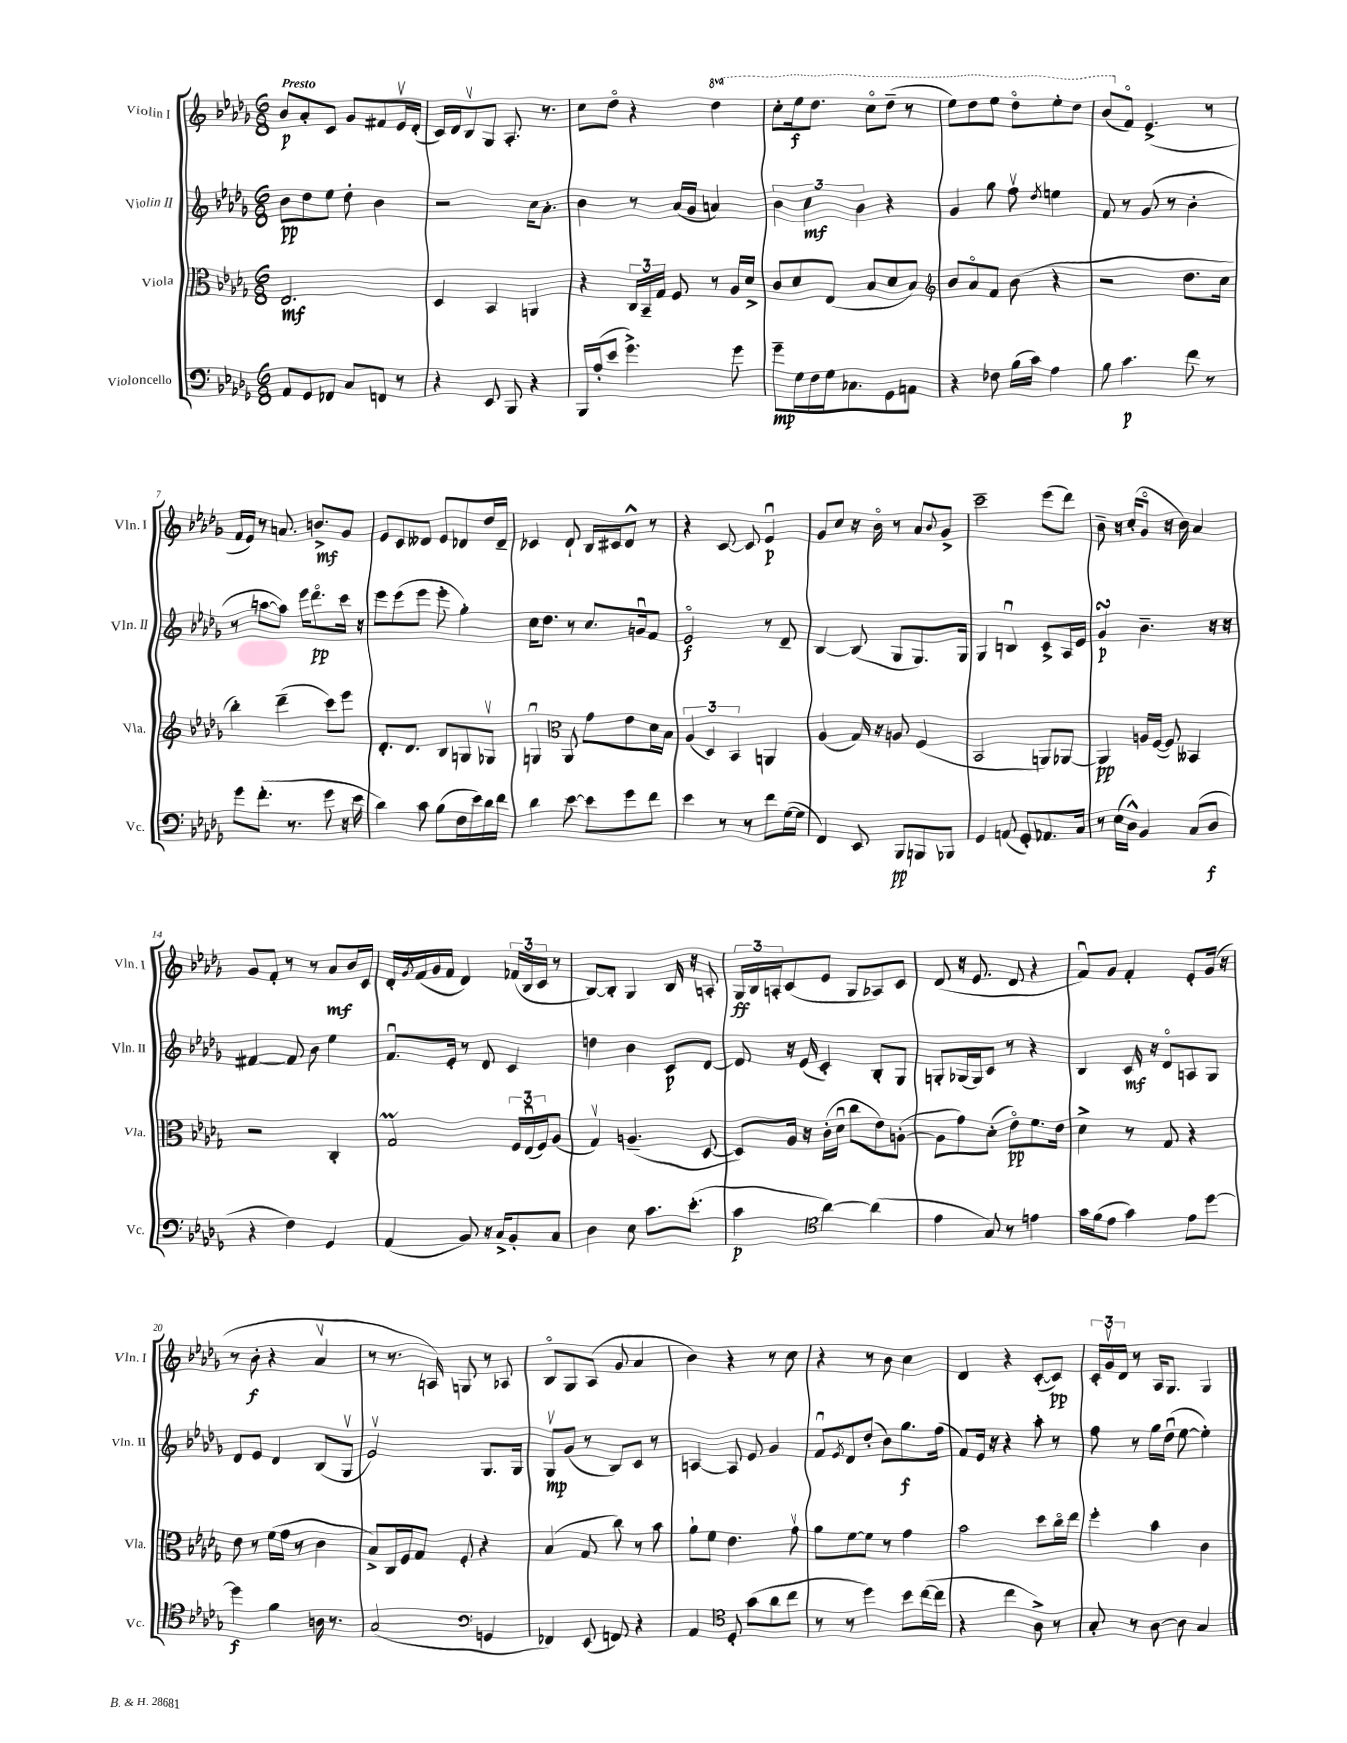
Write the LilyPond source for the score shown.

<<
\new StaffGroup <<
\new Staff = "s0" \with { instrumentName = "Violin I" shortInstrumentName = "Vln. I" } {
    \clef treble \key des \major \numericTimeSignature \time 6/8 \set Staff.ottavationMarkups = #ottavation-simple-ordinals \tempo "Presto"
    bes'8\p aes'8-. c'8 ges'8 fis'8 ees'16\upbow des'16-.( |
    c'16) des'16 bes8\upbow ges8 aes8.-. r8. |
    c''8 des''8\flageolet r4 \ottava #1 des'''4 |
    c'''8-. ees'''16\f des'''8. c'''8\flageolet des'''8--( r8 |
    ees'''8) des'''8 ees'''8 des'''8\flageolet ees'''8-. des'''8 |
    bes''8( \ottava #0 f'8\flageolet) ees'4.->( r8 |
    f'16 ees'16) r8 a'8. b'8.->\mf ges'8 |
    ees'8 c'8 deses'8 ees'8 des'8 des''16 des'16-- |
    ces'4 des'8-! bes16 cis'16 des'8-^ r8 |
    r4 c'8~ c'8 ees'4\downbow\p |
    ges'8 c''8 r16 bes'16\flageolet r8 aes'8 \appoggiatura { bes'8 } ges'8-> |
    c'''2-- ees'''8( des'''8) |
    bes'8-- r16 c''16-.( ges'8\flageolet r16 bes'16) aes'4 |
    ges'8 f'8-. r8 r8 aes'8\mf bes'16 c'16 |
    des'16-. \acciaccatura { ges'8 } f'16( ges'16 f'16 des'4) \tuplet 3/2 { fes'16( bes16 c'16 } r8 |
    bes8~) bes8-. ges4 bes16 r16 a8-. |
    \tuplet 3/2 { ges16\ff bes16 a16-. } c'8( ees'8 ges8 aes8) c'8 |
    des'8( r16 ees'8. des'8 r4 |
    f'8\downbow) ges'8 f'4-. ees'8-. ges'16( r16 |
    r8 bes'8-.\f r4 aes'4\upbow |
    r8 r8. a16) g8 r8 aes8 |
    bes8\flageolet ges8 aes8( ges'8 aes'4 |
    bes'4) r4 r8 c''8 |
    r4 r8 bes'8 c''4 |
    des'4 r4 c'8~-.( c'8\pp) |
    \tuplet 3/2 { c'16-. ges'16\upbow des'16 } r8 aes16 ges8. ges4 \bar "|." |
}
\new Staff = "s1" \with { instrumentName = "Violin II" shortInstrumentName = "Vln. II" } {
    \clef treble \key des \major \numericTimeSignature \time 6/8
    bes'8\pp des''8 ees''8 des''8-. bes'4 |
    r2 c''16 aes'8.-. |
    bes'4 r8 aes'16( ges'16 a'4) |
    \tuplet 3/2 { bes'4 c''4\mf bes'4 } r4 |
    ges'4 ges''8 f''8\upbow \acciaccatura { des''8 } e''4 |
    f'8 r8 ges'8( r8 bes'4-. |
    r8 a''8~ a''8) ees'''16 des'''8.\flageolet\pp c'''16 r16 |
    ees'''8 ees'''8( ees'''8 ees'''8-. ges''4-.) |
    c''16 des''8. r8 c''8. g'16\downbow f'8 |
    ees'2\flageolet\f r8 des'8-- |
    bes4~ bes8( ges8 ges8.) ges16 |
    ges4 b4\downbow c'8-> aes16 ees'16 |
    ges'4\turn\p bes'4.-- r16 r16 |
    fis'4~ fis'8 bes'8 ees''4 |
    f'8.\downbow ees'16-. r8 des'8 c'4 |
    d''4 bes'4 c'8\p des'8~ |
    des'8 r16 ees'16( c'4-.) bes8-. ges8 |
    g8-. ges16( ges16) c'8 r8 r4 |
    bes4 c'16\mf r16 des'8\flageolet a8 ges8 |
    des'8 ees'8 des'4 bes8( ges8\upbow |
    ees'2\upbow) ges8. ges16 |
    ges8\upbow\mp ges'8( r8 bes8) c'8 r8 |
    a4~ a8 ees'8 ges'4 |
    f'8\downbow \acciaccatura { ees'8 } des'8 des''8-.( bes'8) ges''8.\f f''16( |
    f'8) ees'16 r16 r4 aes''8-. r8 |
    f''8 r8 ges''16 des''16\downbow( ees''8~ ees''4-.) \bar "|." |
}
\new Staff = "s2" \with { instrumentName = "Viola" shortInstrumentName = "Vla." } {
    \clef alto \key des \major \numericTimeSignature \time 6/8
    ees2.\mf |
    des4 bes,4 a,4 |
    r4 \tuplet 3/2 { c16 bes,16-- ges16 } f8 r8 aes16 des'16-> |
    c'8 des'8 ees8( bes8 des'8 bes8) |
    \clef treble bes'8 aes'8\flageolet f'8 bes'8( r4 |
    r2 des''8. c''16 |
    bes''4-.) des'''4--( c'''8) ees'''8 |
    des'8.-. des'8. bes8 g8 ges8\upbow |
    g4\downbow \clef alto aes,8 ges'8 ees'8 des'16 bes16 |
    \tuplet 3/2 { aes4( des4) bes,4 } a,4 |
    aes4( ges16) r16 a8 f4( |
    bes,2 a,8) aes,8~ |
    aes,4\pp a16 f16~( f8) beses,4 |
    r2 c4-. |
    ges2\prall \tuplet 3/2 { f16 ees16\downbow( f16) } aes8( |
    ges4\upbow) a4.--( des8~ |
    des8) aes16 r16 c'16-.( des'16\downbow c''8 ees'8) a8~-.( |
    a8 ges'8) des'8-.( ees'8\flageolet\pp) f'8. ees'16 |
    des'4-> r8 ges8 r4 |
    ees'8 r8 f'16( ges'16 r8 c'4 |
    bes8->) c16 f16 ges8 f8-. r4 |
    bes4( ges8 c''8) r8 bes'8 |
    aes'8-! f'8 ees'4. ges'8\upbow |
    aes'8 f'8~ f'8 r8 ges'4 |
    bes'2 des''8 c''16\flageolet ees''16 |
    f''4-. bes'4 c'4 \bar "|." |
}
\new Staff = "s3" \with { instrumentName = "Violoncello" shortInstrumentName = "Vc." } {
    \clef bass \key des \major \numericTimeSignature \time 6/8
    aes,8 ges,8 fes,8 c8 f,8 r8 |
    r4 ees,8 bes,,8 r4 |
    bes,,16 aes16-.( ees'8 ges'4.->) ges'8 |
    ges'8--\mp ges16 f16 ges16 ces8. ges,8 a,8 |
    r4 fes8 bes16( c'16) aes4 |
    bes8 c'4.\p f'8 r8 |
    ges'8 f'8.-.( r8. ges'8 r16 ees'16 |
    des'4) c'8 bes8( f16 ees'16) des'16 f'16 |
    des'4 ees'8~ ees'8 ges'8 f'8 |
    ees'4 r8 r8 f'8 ges16~( ges16 |
    f,4) ees,8 bes,,8\pp b,,8 bes,,8 |
    ges,4 a,8( ges,8-.) aes,8. c16 |
    r8 ees16( des16-^) bes,4 c8( des8\f |
    r4 f4) ges,4 |
    aes,4( bes,8) r16 c16-> bes,8-. c8 |
    des4 ees8 c'8. ees'8.-.( |
    c'4\p \clef tenor aes'4~) aes'4( |
    ees'4 ges8) r8 e'4 |
    ges'16 f'16( ees'8 ges'4) ees'8 des''8~ |
    des''4\f f'4 a16 r8. |
    ges2( \clef bass g,4 |
    fes,4) ees,8( f,8) r4 |
    aes,4 \clef tenor des8-. ges'8( aes'8 c''8 |
    r8 r8 des''4) bes'8 c''16~( c''16 |
    r4 c''4 aes8->) r8 |
    ges8-. r8 aes8~ aes8 ges4 \bar "|." |
}
>>
>>
